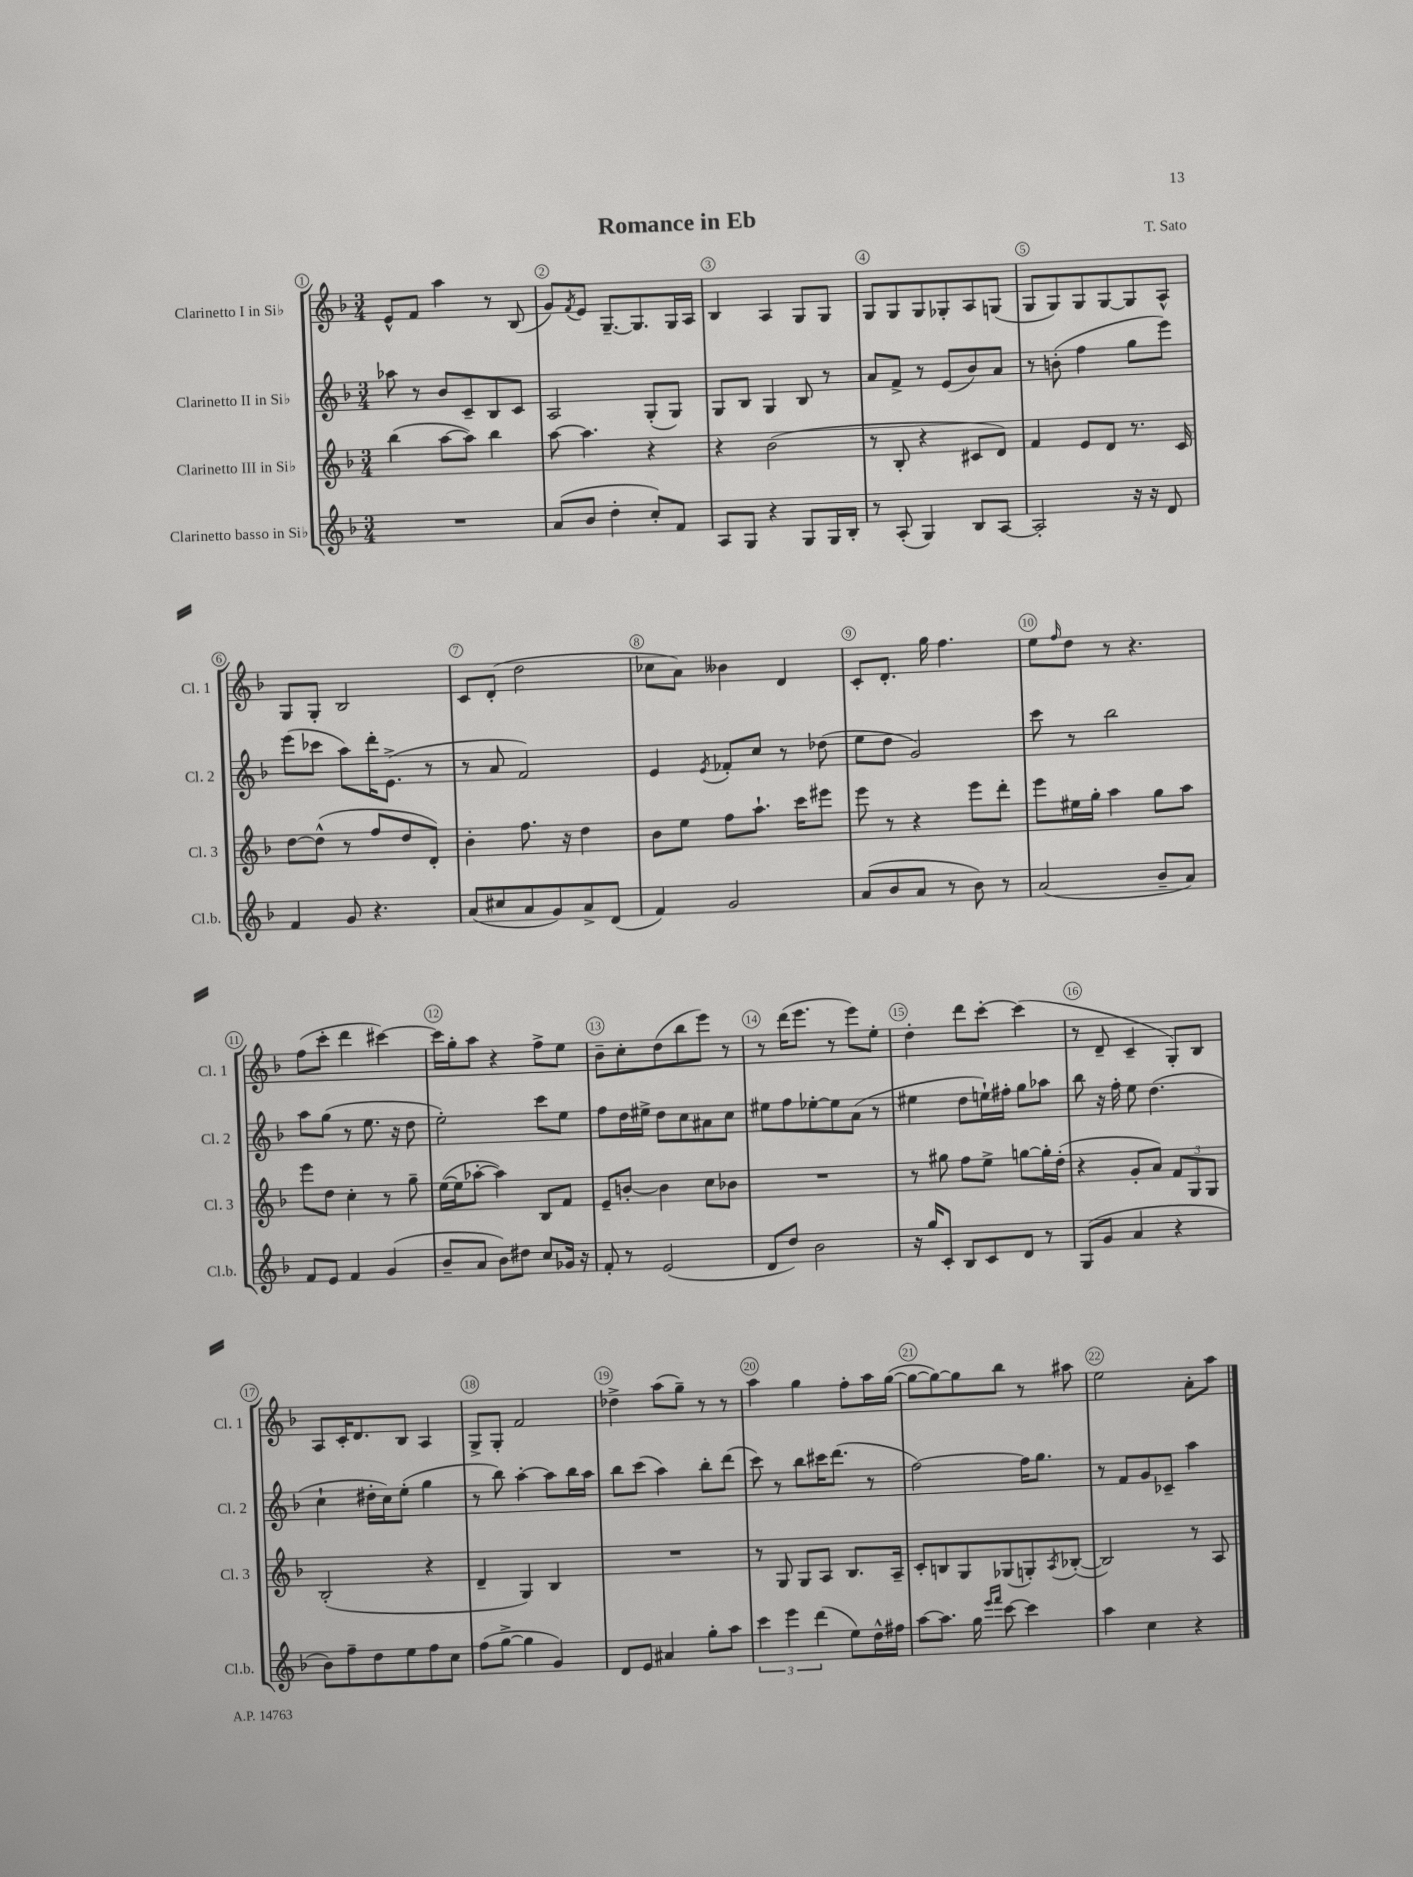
\header { title = "Romance in Eb" composer = "T. Sato" }
<<
\new StaffGroup <<
\new Staff = "s0" \with { instrumentName = "Clarinetto I in Sib" shortInstrumentName = "Cl. 1" } {
    \clef treble \key f \major \numericTimeSignature \time 3/4
    e'8-^ f'8 a''4 r8 bes8( |
    g'8) \acciaccatura { f'8 } e'8 g8.~-- g8. g16 a16 |
    bes4 a4 g8 g8 |
    g8 g8 g8 ges8-. a8 g8( |
    g8 g8) g8 g8~ g8 a8-^ |
    g8 g8-. bes2 |
    c'8 d'8-.( d''2 |
    ces''8 a'8) beses'4 d'4 |
    c'8-. d'8.-. g''16 f''4. |
    e''8 \grace { f''16 } d''8 r8 r4. |
    f''8( c'''8-. d'''4 cis'''4~) |
    cis'''16 g''16-. a''8 r4 f''8-> e''8 |
    bes'8-- c''8-. d''8( bes''8 e'''8) r8 |
    r8 d'''16( e'''8. r8 e'''8) e''8-. |
    d''4-. d'''8 c'''8~-. c'''4( |
    r8 d'8-- c'4-- g8-.) bes8 |
    a8 c'16-. d'8. bes8 a4 |
    g8-> g8-. f'2 |
    des''4-> a''8( g''8--) r8 r8 |
    a''4 g''4 f''8-. a''16 g''16~( |
    g''8~ g''8~) g''8 bes''8 r8 ais''8 |
    e''2 a'8-. a''8 \bar "|." |
}
\new Staff = "s1" \with { instrumentName = "Clarinetto II in Sib" shortInstrumentName = "Cl. 2" } {
    \clef treble \key f \major \numericTimeSignature \time 3/4
    aes''8 r8 bes'8 c'8-- bes8 c'8 |
    a2 g8-.( g8) |
    g8 bes8 g4 bes8 r8 |
    a'8 f'8-> r8 e'8( bes'8) a'8 |
    r8 b'8-.( f''4 g''8 e'''8) |
    e'''8( ces'''8 a''8) d'''16-. e'8.->( r8 |
    r8 a'8 f'2) |
    e'4 \acciaccatura { e'8 } fes'8-. c''8 r8 des''8( |
    e''8 d''8 g'2) |
    c'''8 r8 bes''2 |
    a''8 g''8( r8 e''8. r16 d''8 |
    e''2-.) c'''8 e''8 |
    f''8 d''16 eis''16-> d''8 c''8 ais'8 c''8 |
    eis''8 f''8 ees''8~-. ees''8 a'8( r8 |
    eis''4 d''8 e''16-!) fis''16-. g''8 aes''8 |
    bes''8 r16 f''16-. e''8 d''4.( |
    c''4-! dis''16-. c''16) e''8-.( g''4 |
    r8 bes''8) a''4~-. a''8 bes''16 a''16 |
    bes''8 c'''8( a''4) bes''8-. d'''8( |
    c'''8) r8 bes''8 cis'''16 d'''8.( r8 |
    f''2~) f''16 g''8. |
    r8 f'8 g'8 ces'8-- a''4 \bar "|." |
}
\new Staff = "s2" \with { instrumentName = "Clarinetto III in Sib" shortInstrumentName = "Cl. 3" } {
    \clef treble \key f \major \numericTimeSignature \time 3/4
    bes''4( a''8~ a''8) bes''4 |
    a''8~ a''4. r4 |
    r4 bes'2( |
    r8 bes8-. r4 cis'8 d'8) |
    f'4 e'8 d'8 r8. c'16 |
    d''8~ d''8-^( r8 f''8 d''8 d'8-.) |
    bes'4-. f''8. r16 d''4 |
    bes'8 e''8 f''8 a''8.-! c'''16 eis'''8 |
    e'''8 r8 r4 e'''8 d'''8-. |
    e'''8 eis''16 g''16-. a''4 g''8 a''8 |
    e'''8 d''8 c''4-. r8 g''8-- |
    e''16~( e''16 aes''8~-. aes''4) bes8 f'8 |
    e'8-- b'8~-. b'4 c''8 bes'8 |
    R2. |
    r8 gis''8 f''8 e''8-> g''8~ g''16-. d''16-.( |
    r4 g'8-. a'8) \tuplet 3/2 { f'8 g8 g8 } |
    bes2-.( r4 |
    d'4-- g4) bes4 |
    R2. |
    r8 g8 g8 a8 bes8. a16-- |
    c'8-. b8 g8 ges8( g8-.) \acciaccatura { a8 } bes8~-.( |
    bes2) r8 a8 \bar "|." |
}
\new Staff = "s3" \with { instrumentName = "Clarinetto basso in Sib" shortInstrumentName = "Cl.b." } {
    \clef treble \key f \major \numericTimeSignature \time 3/4
    R2. |
    a'8( bes'8 d''4-. c''8-.) f'8 |
    a8 g8 r4 g8 g16 bes16-. |
    r8 a8-.( g4) bes8 a8~ |
    a2-. r16 r16 d'8 |
    f'4 g'8 r4. |
    a'8( cis''8 a'8 g'8) a'8-> d'8( |
    f'4) g'2 |
    a'8( bes'8 a'8 r8 bes'8) r8 |
    a'2( bes'8-- a'8) |
    f'8 e'8 f'4 g'4( |
    bes'8-- a'8 bes'8) dis''8 c''8 ges'16 r16 |
    f'8-. r8 e'2( |
    d'8 d''8) bes'2 |
    r16 g''16 c'8-. bes8 c'8 d'8 r8 |
    g8( g'8 a'4 r4 |
    bes'8) f''8-- d''8 e''8 f''8 c''8 |
    f''8( g''8~-> g''4 g'4) |
    d'8 e'8 ais'4 g''8-. a''8 |
    \tuplet 3/2 { c'''4 e'''4 d'''4( } e''8) d''16-^ fis''16 |
    a''8~ a''8. g''16 \grace { e'''16 f'''16 } c'''8~ c'''4 |
    a''4 c''4 r4 \bar "|." |
}
>>
>>
\layout { \context { \Score \override BarNumber.break-visibility = ##(#f #t #t) barNumberVisibility = #all-bar-numbers-visible \override BarNumber.stencil = #(make-stencil-circler 0.1 0.3 ly:text-interface::print) } }
